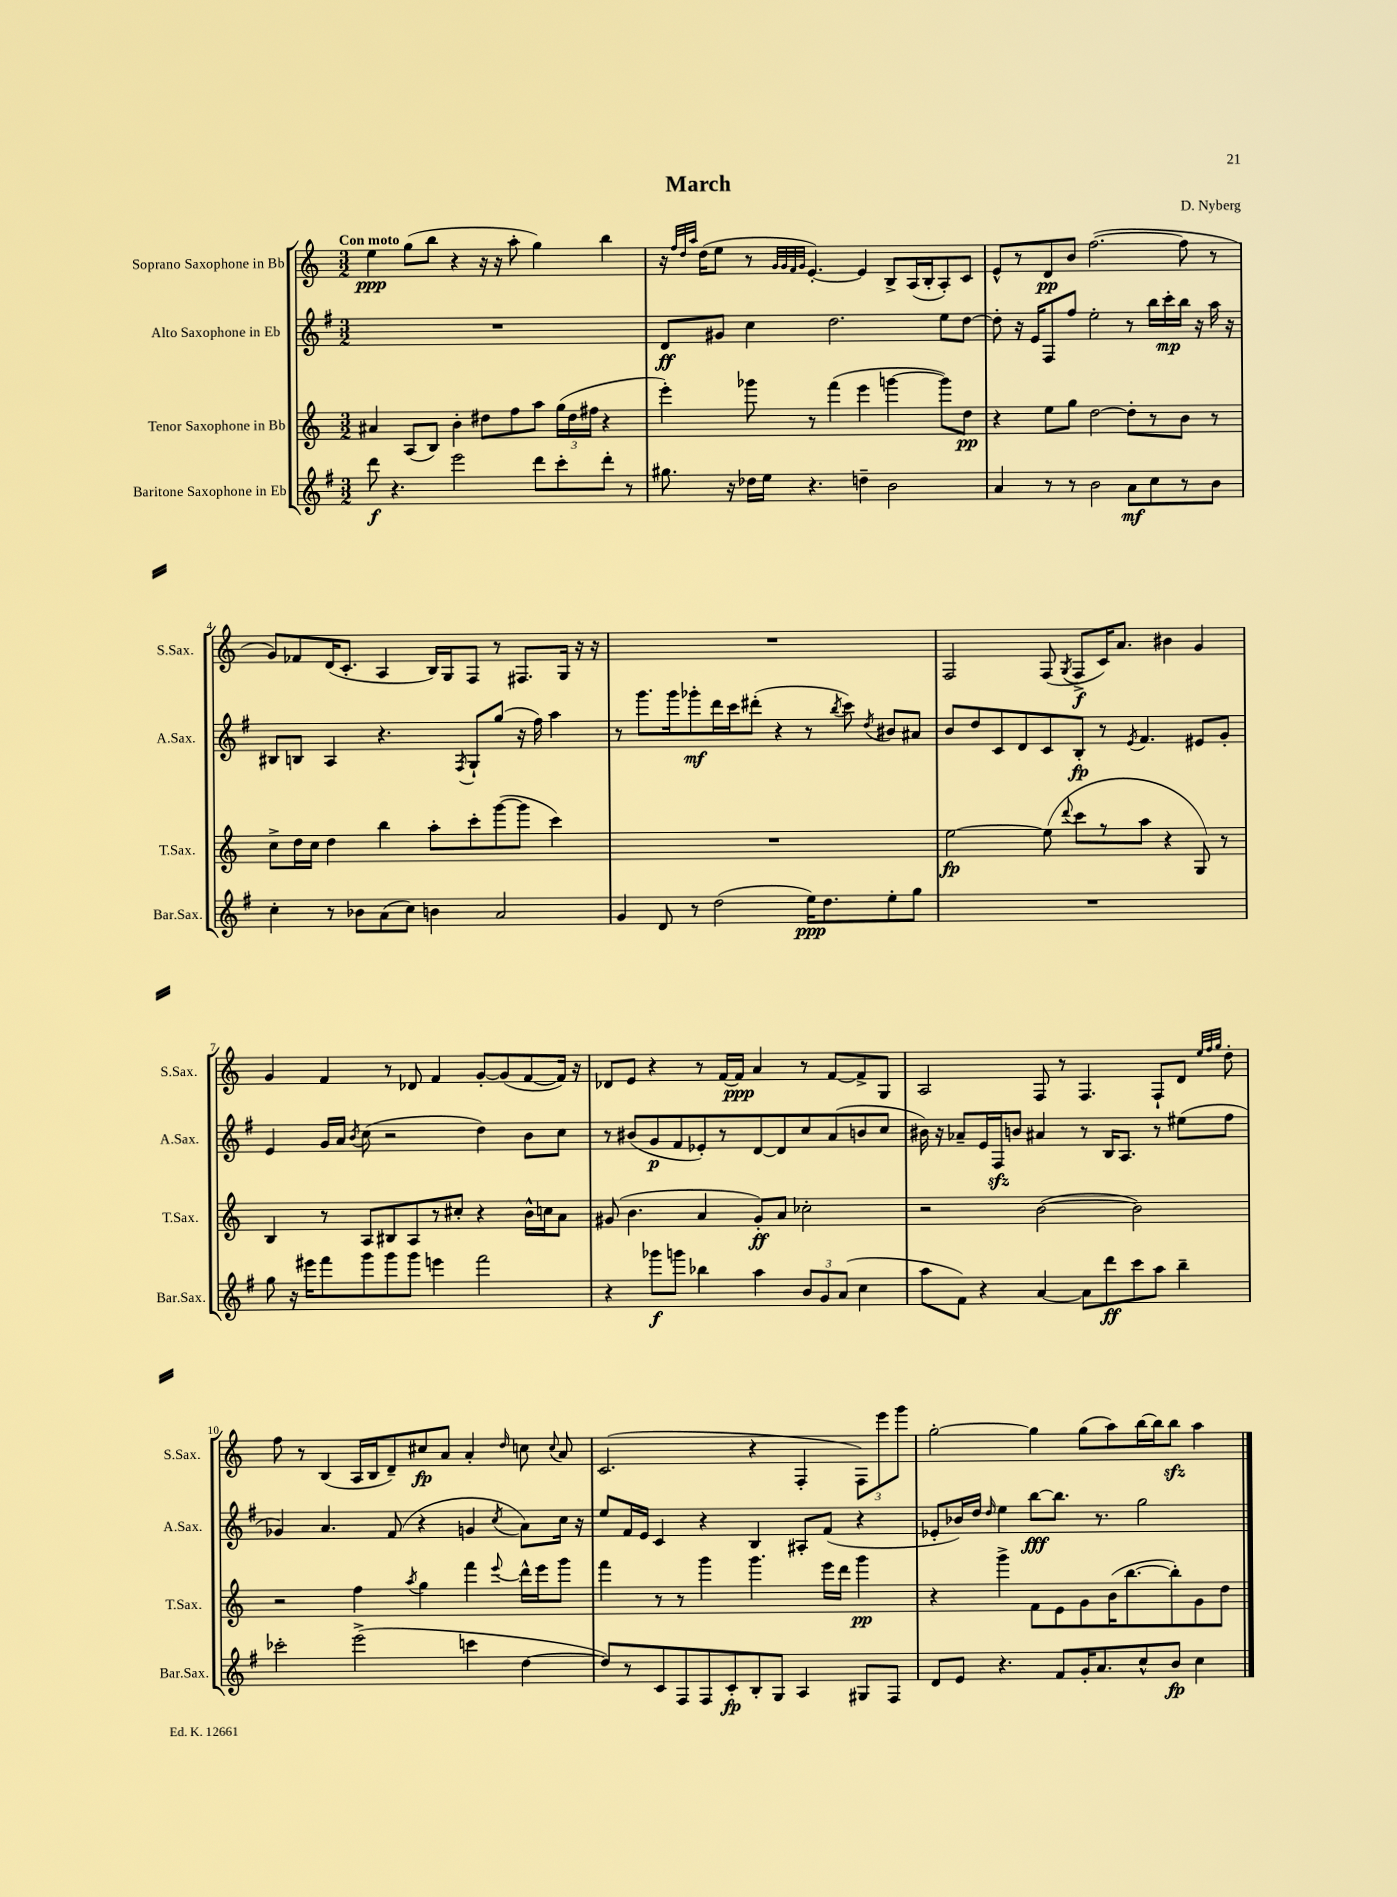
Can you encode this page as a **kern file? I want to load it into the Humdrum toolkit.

**kern	**kern	**kern	**kern
*staff4	*staff3	*staff2	*staff1
*clefG2	*clefG2	*clefG2	*clefG2
*k[f#]	*k[]	*k[f#]	*k[]
*M3/2	*M3/2	*M3/2	*M3/2
8ddd	4a#	1.r	4ee
4.r	.	.	.
.	(8A	.	(8gg
.	8B)	.	8bb
2eee	4b'	.	4r
.	8dd#	.	16r
.	.	.	16r
.	8ff	.	8aa'
8ddd	8aa	.	4gg)
8ccc'	(24gg	.	.
.	24dd#	.	.
.	24ff#	.	.
8ddd'	4r	.	4bb
8r	.	.	.
=	=	=	=
8.gg#	4eee')	8d	16r
.	.	.	32qqff
.	.	.	32qqdd
.	.	.	32qqaa
.	.	.	(16dd
.	.	8g#	8ee
16r	.	.	.
16dd-	8ggg-	4cc	8r
16ee	.	.	.
.	.	.	32qqg
.	.	.	32qqg
.	.	.	32qqf
.	.	.	32qqg
4.r	8r	.	[4.e')
.	(4fff	2.dd	.
4dd~	4eee	.	4e]
2b	[4ggg	.	8B^
.	.	.	(16A
.	.	.	16B'
.	8ggg])	8ee	8A')
.	8dd	[8dd	8c
=	=	=	=
4a	4r	8dd']	8e^^
.	.	16r	8r
.	.	16e	.
8r	8ee	8F#	8d
8r	8gg	8ff#	8b
2b	[2dd	2ee'	([2.ff
8a	8dd']	8r	.
8cc	8r	16bb	.
.	.	16ccc'	.
8r	8b	16bb	8ff]
.	.	16r	.
8b	8r	16aa	8r
.	.	16r	.
=	=	=	=
4cc'	8cc^	8B#	8g)
.	16dd	8B	8f-
.	16cc	.	.
8r	4dd	4A	(16d
.	.	.	8.c'
8b-	.	.	.
(8a	4bb	4.r	4A
8cc)	.	.	.
4b	8aa'	.	16B)
.	.	.	16G
.	.	8qF#	.
.	8ccc'	8G`	8F
2a	([8ggg	(8gg	8r
.	8ggg]	16r	8.F#
.	.	16ff#)	.
.	4ccc)	4aa	.
.	.	.	16G
.	.	.	16r
.	.	.	16r
=	=	=	=
4g	1.r	8r	1.r
.	.	8.ggg	.
8d	.	.	.
.	.	16ggg	.
8r	.	8ggg-'	.
(2dd	.	16ddd	.
.	.	16ccc	.
.	.	(8ddd#'	.
.	.	4r	.
16ee)	.	8r	.
8.dd	.	.	.
.	.	8qbb	.
.	.	8ccc)	.
.	.	8qdd	.
8ee'	.	8b#	.
8gg	.	8a#	.
=	=	=	=
1.r	[2ee	8b	2F
.	.	8dd	.
.	.	8c	.
.	.	8d	.
.	(8ee]	8c	(8F
.	8qqddd	.	8qG
.	8ccc	8B'	8F^
.	8r	8r	16c)
.	.	.	8.a
.	.	8qe	.
.	8aa	4.f#	.
.	4r	.	4b#
.	8G)	8e#	4g
.	8r	8g'	.
=	=	=	=
8gg	4B	4e	4g
16r	.	.	.
16eee#	.	.	.
8fff#	8r	16g	4f
.	.	16a	.
.	.	8qb	.
8ggg	8A	(8cc	.
8ggg	8B#	2r	8r
8ggg	8A	.	8d-
4eee	8r	.	4f
.	8cc#'	.	.
2fff#	4r	4dd)	[8g'
.	.	.	(8g]
.	16b^^	8b	[8f
.	16cc	.	.
.	8a	8cc	16f])
.	.	.	16r
=	=	=	=
4r	(8g#	8r	8d-
.	4.b	(8b#	8e
8ggg-	.	8g	4r
8ggg	.	8f#	.
4bb-	4a	8e-')	8r
.	.	8r	[16f
.	.	.	16f]
4aa	8g#')	[8d	4a
.	8a	8d]	.
12b	2cc-'	8cc	8r
12g	.	.	.
.	.	(8a	[8f
(12a	.	.	.
4cc	.	8b	8f^]
.	.	8cc	8G
=	=	=	=
8aa	2r	16b#)	2A
.	.	16r	.
8f#)	.	8a-~	.
4r	.	16e	.
.	.	16F#	.
.	.	8b	.
[4a	([2b	4a#	8F
.	.	.	8r
8a]	.	8r	4.F
8ddd	.	16B	.
.	.	8.A	.
8ccc	2b])	.	.
8aa	.	8r	8F`
4bb~	.	(8ee#	8d
.	.	.	32qqee
.	.	.	32qqff
.	.	.	32qqgg
.	.	8ff#	8dd'
=	=	=	=
2ccc-'	2r	4g-)	8ff
.	.	.	8r
.	.	4.a	(4B
(2eee^	4ff	.	16A
.	.	.	16B
.	.	(8f#	8d~)
.	8qaa	.	.
.	4gg	4r	8cc#
.	.	.	8a
4ccc	4fff	4g	4a'
.	8qqeee	8qcc	16qqdd
[4dd	16ddd^^	8a)	8cc
.	16eee	.	.
.	.	.	8qqcc
.	8ggg	16cc	8a
.	.	16r	.
=	=	=	=
8dd])	4fff	8ee	(2.c
8r	.	16f#	.
.	.	16e	.
8c	8r	4c	.
8F#	8r	.	.
8F#	4ggg	4r	.
8c'	.	.	.
8B'	4.ggg	4B	4r
8G	.	.	.
4A	.	8A#'	4F'
.	16eee	(8f#	.
.	16ddd	.	.
8G#	4ggg	4r	12F)
.	.	.	12eee
8F#	.	.	.
.	.	.	12ggg
=	=	=	=
8d	4r	8e-'	[2gg'
8e	.	16b-)	.
.	.	16dd	.
.	.	16qqdd	.
4.r	4ggg^	4ee	.
.	8f	[8bb	4gg]
8f#	8e	8.bb]	.
16g'	8g	.	(8gg
8.a	.	8.r	.
.	(16b	.	8aa)
.	[8.bb	.	.
8cc^^	.	2gg	[16bb
.	.	.	16bb]
8b	8bb'])	.	8bb
4cc	8g	.	4aa
.	8dd	.	.
==	==	==	==
*-	*-	*-	*-
